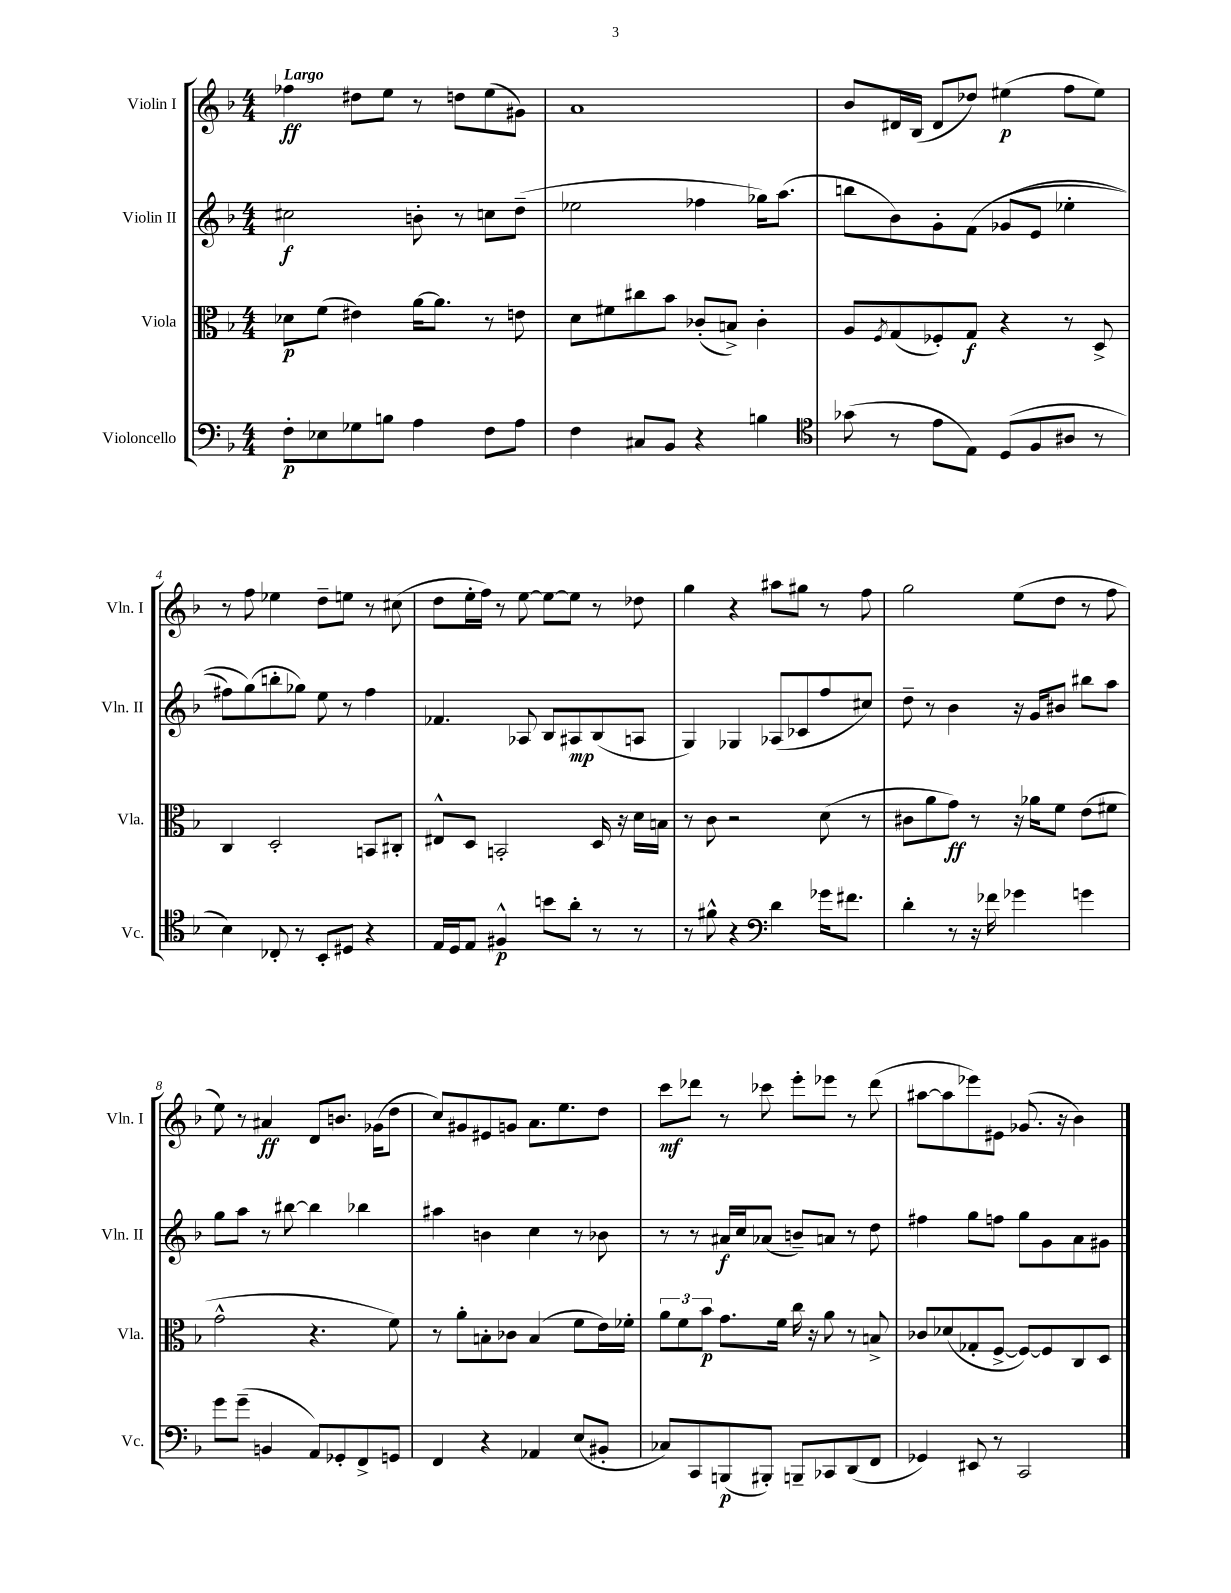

**kern	**kern	**kern	**kern
*staff4	*staff3	*staff2	*staff1
*clefF4	*clefC3	*clefG2	*clefG2
*k[b-]	*k[b-]	*k[b-]	*k[b-]
*M4/4	*M4/4	*M4/4	*M4/4
8F'	8d-	2cc#	4ff-
8E-	(8f	.	.
8G-	4e#)	.	8dd#
8B	.	.	8ee
4A	[16a	8b'	8r
.	8.a]	.	.
.	.	8r	8dd
8F	8r	8cc	(8ee
8A	8e	(8dd~	8g#)
=	=	=	=
4F	8d	2ee-	1a
.	8f#	.	.
8C#	8cc#	.	.
8BB-	8b-	.	.
4r	(8c-'	4ff-	.
.	8B^)	.	.
4B	4c-'	16gg-)	.
.	.	(8.aa	.
=	=	=	=
*clefC4	*	*	*
(8g-	8A	8bb	8b-
.	8qF	.	.
8r	(8G	8b-)	16d#
.	.	.	(16B-
8e	8F-')	8g'	8d#
8E)	8G	&(8f	8dd-)
(8D	4r	(8g-	(4ee#
8F	.	8e	.
8A#	8r	4ee-'	8ff
8r	8D^	.	8ee#)
=	=	=	=
4B-)	4C	8ff#)	8r
.	.	(8gg&)	8ff
8C-'	2D'	8bb'	4ee-
8r	.	8gg-)	.
8BB-'	.	8ee	8dd~
8D#	.	8r	8ee
4r	8BB	4ff#	8r
.	8C#'	.	(8cc#
=	=	=	=
16E	8E#^^	4.f-	8dd
16D	.	.	.
8E	8D	.	16ee'
.	.	.	16ff)
4F#^^	2BB'	.	8r
.	.	8A-	[8ee
8b	.	8B-	8ee_
8a'	.	8A#	8ee]
8r	16D	(8B-	8r
.	16r	.	.
8r	16d	8A	8dd-
.	16B	.	.
=	=	=	=
8r	8r	4G)	4gg
8f#^^	8c	.	.
4r	2r	4G-	4r
*clefF4	*	*	*
4d	.	(8A-	8aa#
.	.	8c-	8gg#
16g-	(8d	8ff	8r
8.f#	.	.	.
.	8r	8cc#)	8ff
=	=	=	=
4d'	8c#	8dd~	2gg
.	8a	8r	.
8r	8g)	4b-	.
16r	8r	.	.
16f-	.	.	.
4g-	16r	16r	(8ee
.	16a-	16g	.
.	8f	8b#	8dd
4g	(8e	8bb#	8r
.	8f#	8aa	8ff
=	=	=	=
8g	2g^^	8gg	8ee)
(8g~	.	8aa	8r
4BB	.	8r	4a#
.	.	[8bb#	.
8AA)	4.r	4bb#]	8d
8GG-'	.	.	8.b
8FF^	.	4bb-	.
.	.	.	(16g-
8GG	8f)	.	8dd
=	=	=	=
4FF	8r	4aa#	8cc)
.	8a'	.	8g#
4r	8B'	4b	8e#
.	8c-	.	8g
4AA-	(4B	4cc	8.a
.	.	.	8.ee
(8E	8f	8r	.
8BB#'	16e)	8b-	8dd
.	16f-'	.	.
=	=	=	=
8C-)	12a	8r	8ccc
.	12f	.	.
8CC	.	8r	8ddd-
.	12b-	.	.
(8BBB	8.g	16a#	8r
.	.	16cc	.
8BBB#')	.	(8a-	8ccc-
.	16f	.	.
8BBB~	16cc	8b~)	8eee'
.	16r	.	.
8CC-	8a	8a	8eee-
(8DD	8r	8r	8r
8FF	8B^	8dd	(8ddd-
=	=	=	=
4GG-)	8c-	4ff#	[8aa#
.	(8d-	.	8aa#]
8EE#	8G-'	8gg	8eee-)
8r	[8F^	8ff	8e#
2CC	8F_)	8gg	(8.g-
.	8F]	8g	.
.	.	.	16r
.	8C	8a	4b-)
.	8D	8g#	.
==	==	==	==
*-	*-	*-	*-
